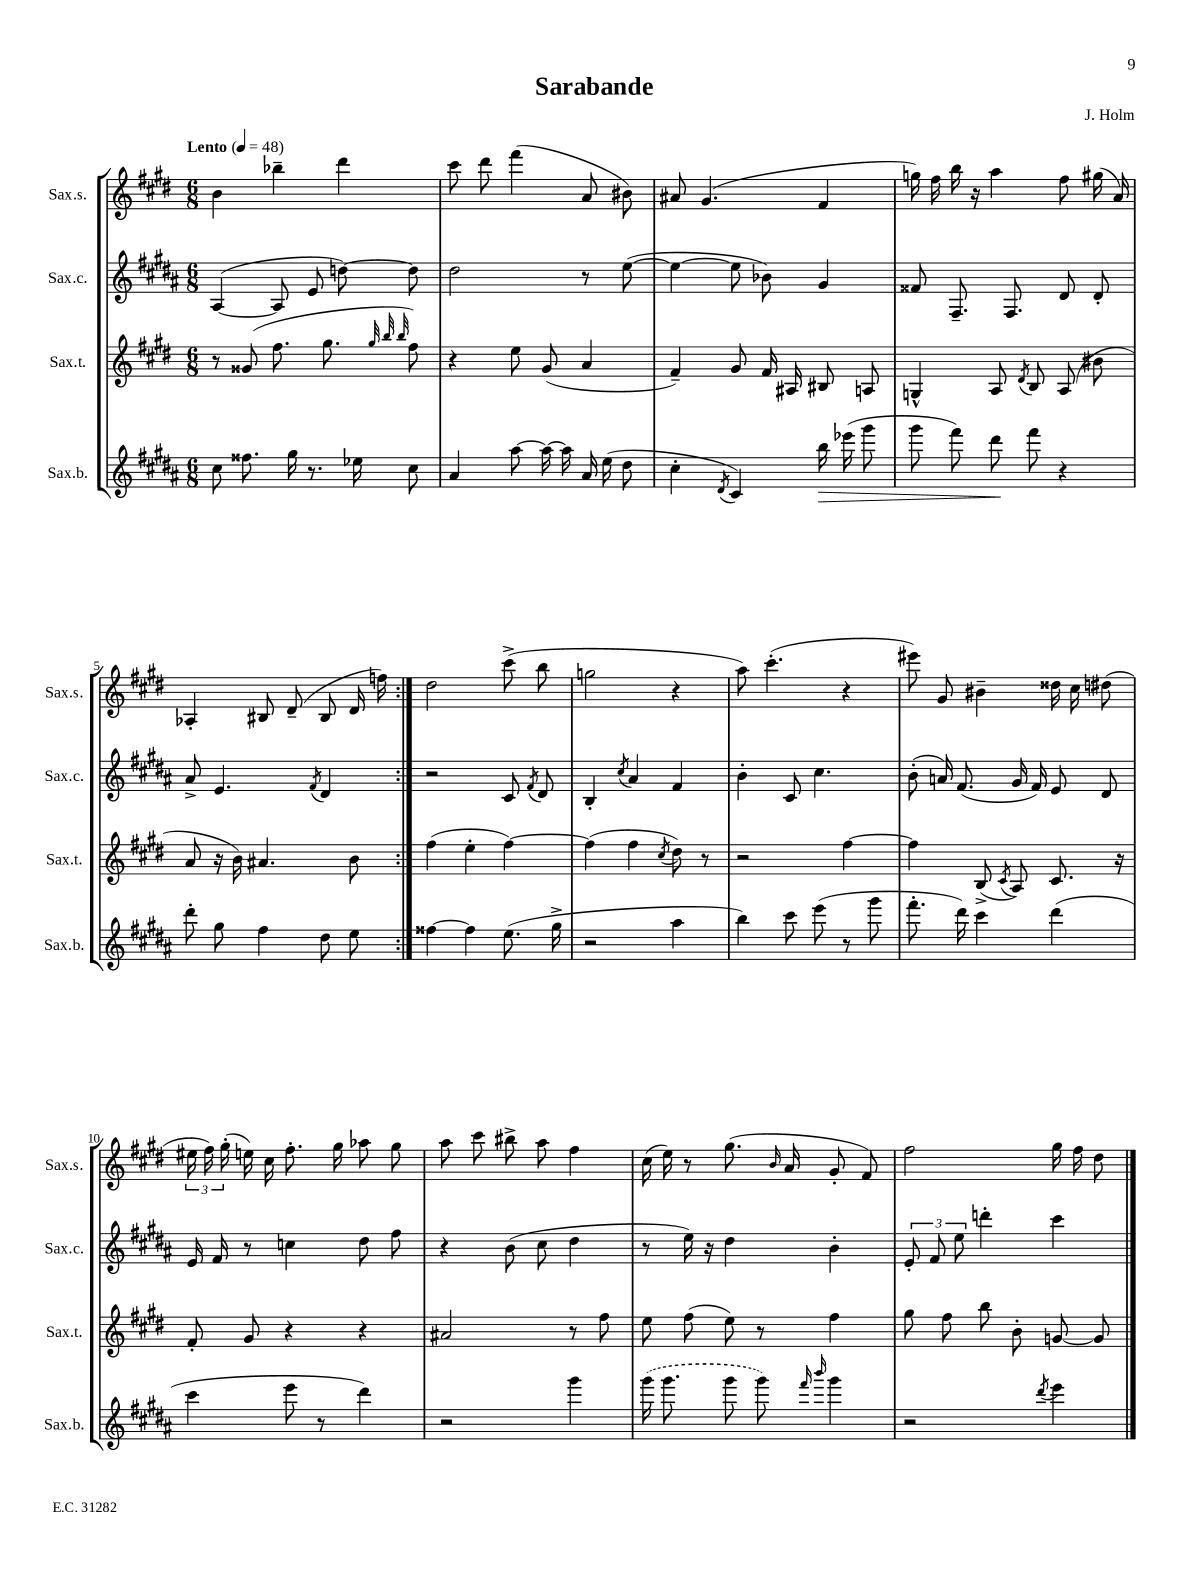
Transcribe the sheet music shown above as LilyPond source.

\header { title = "Sarabande" composer = "J. Holm" }
<<
\new StaffGroup <<
\new Staff = "s0" \with { instrumentName = "Sax.s." shortInstrumentName = "Sax.s." } {
    \clef treble \key e \major \numericTimeSignature \time 6/8 \tempo "Lento" 4 = 48
    \autoBeamOff \repeat volta 2 { b'4 bes''4-- dis'''4 |
    cis'''8 dis'''8 fis'''4( a'8 bis'8) |
    ais'8 gis'4.( fis'4 |
    g''16) fis''16 b''16 r16 a''4 fis''8 gis''16( a'16) |
    aes4-. bis8 dis'8--( bis8 dis'16 f''16) | }
    dis''2 cis'''8->( b''8 |
    g''2 r4 |
    a''8) cis'''4.-.( r4 |
    eis'''8) gis'8 bis'4-- disis''16 cis''16 dis''8( |
    \tuplet 3/2 { eis''16 fis''16) gis''16-.( } e''16) cis''16 fis''8.-. gis''16 aes''8 gis''8 |
    a''8 cis'''8 bis''8-> a''8 fis''4 |
    cis''16( e''16) r8 gis''8.( \grace { b'16 } a'16 gis'8-. fis'8) |
    fis''2 gis''16 fis''16 dis''8 \bar "|." |
}
\new Staff = "s1" \with { instrumentName = "Sax.c." shortInstrumentName = "Sax.c." } {
    \clef treble \key b \major \numericTimeSignature \time 6/8
    \autoBeamOff \repeat volta 2 { ais4~( ais8 e'8 d''8~) d''8 |
    dis''2 r8 e''8~( |
    e''4~ e''8 bes'8) gis'4 |
    fisis'8 fis8.-- fis8. dis'8 dis'8-. |
    ais'8-> e'4. \acciaccatura { fis'8 } dis'4 | }
    r2 cis'8 \acciaccatura { fis'8 } dis'8 |
    b4-. \acciaccatura { cis''8 } ais'4 fis'4 |
    b'4-. cis'8 cis''4. |
    b'8-.( a'16) fis'8.( gis'16 fis'16) e'8 dis'8 |
    e'16 fis'16 r8 c''4 dis''8 fis''8 |
    r4 b'8( cis''8 dis''4 |
    r8 e''16) r16 dis''4 b'4-. |
    \tuplet 3/2 { e'8-. fis'8 e''8 } d'''4-. cis'''4 \bar "|." |
}
\new Staff = "s2" \with { instrumentName = "Sax.t." shortInstrumentName = "Sax.t." } {
    \clef treble \key e \major \numericTimeSignature \time 6/8
    \autoBeamOff \repeat volta 2 { r8 gisis'8( fis''8. gis''8. \grace { gis''32 b''32 b''32 } fis''8) |
    r4 e''8 gis'8( a'4 |
    fis'4--) gis'8 fis'16 ais16 bis8 a8 |
    g4-^ a8 \acciaccatura { dis'8 } b8 a8( bis'8 |
    a'8 r16 b'16) ais'4. b'8 | }
    fis''4( e''4-. fis''4~) |
    fis''4( fis''4 \acciaccatura { cis''8 } dis''8) r8 |
    r2 fis''4~ |
    fis''4 b8->( \acciaccatura { cis'8 } a8) cis'8. r16 |
    fis'8-. gis'8 r4 r4 |
    ais'2 r8 fis''8 |
    e''8 fis''8( e''8) r8 fis''4 |
    gis''8 fis''8 b''8 b'8-. g'8~ g'8 \bar "|." |
}
\new Staff = "s3" \with { instrumentName = "Sax.b." shortInstrumentName = "Sax.b." } {
    \clef treble \key b \major \numericTimeSignature \time 6/8
    \autoBeamOff \repeat volta 2 { cis''8 fisis''8. gis''16 r8. ees''16 cis''8 |
    ais'4 ais''8~ ais''16~ ais''16 ais'16 e''16( dis''8 |
    cis''4-. \acciaccatura { dis'8 } cis'4) b''16\> ees'''16( gis'''8 |
    gis'''8 fis'''8) dis'''8\! fis'''8 r4 |
    dis'''8-. gis''8 fis''4 dis''8 e''8 | }
    fisis''4~ fisis''4 e''8.( gis''16-> |
    r2 ais''4 |
    b''4) cis'''8 e'''8( r8 gis'''8 |
    fis'''8.-. dis'''16) cis'''4 dis'''4( |
    cis'''4 e'''8 r8 dis'''4) |
    r2 gis'''4 |
    \once \slurDashed gis'''16( gis'''8. gis'''8 gis'''8) \grace { fis'''16 b'''16 } gis'''4 |
    r2 \acciaccatura { dis'''8 } e'''4 \bar "|." |
}
>>
>>
